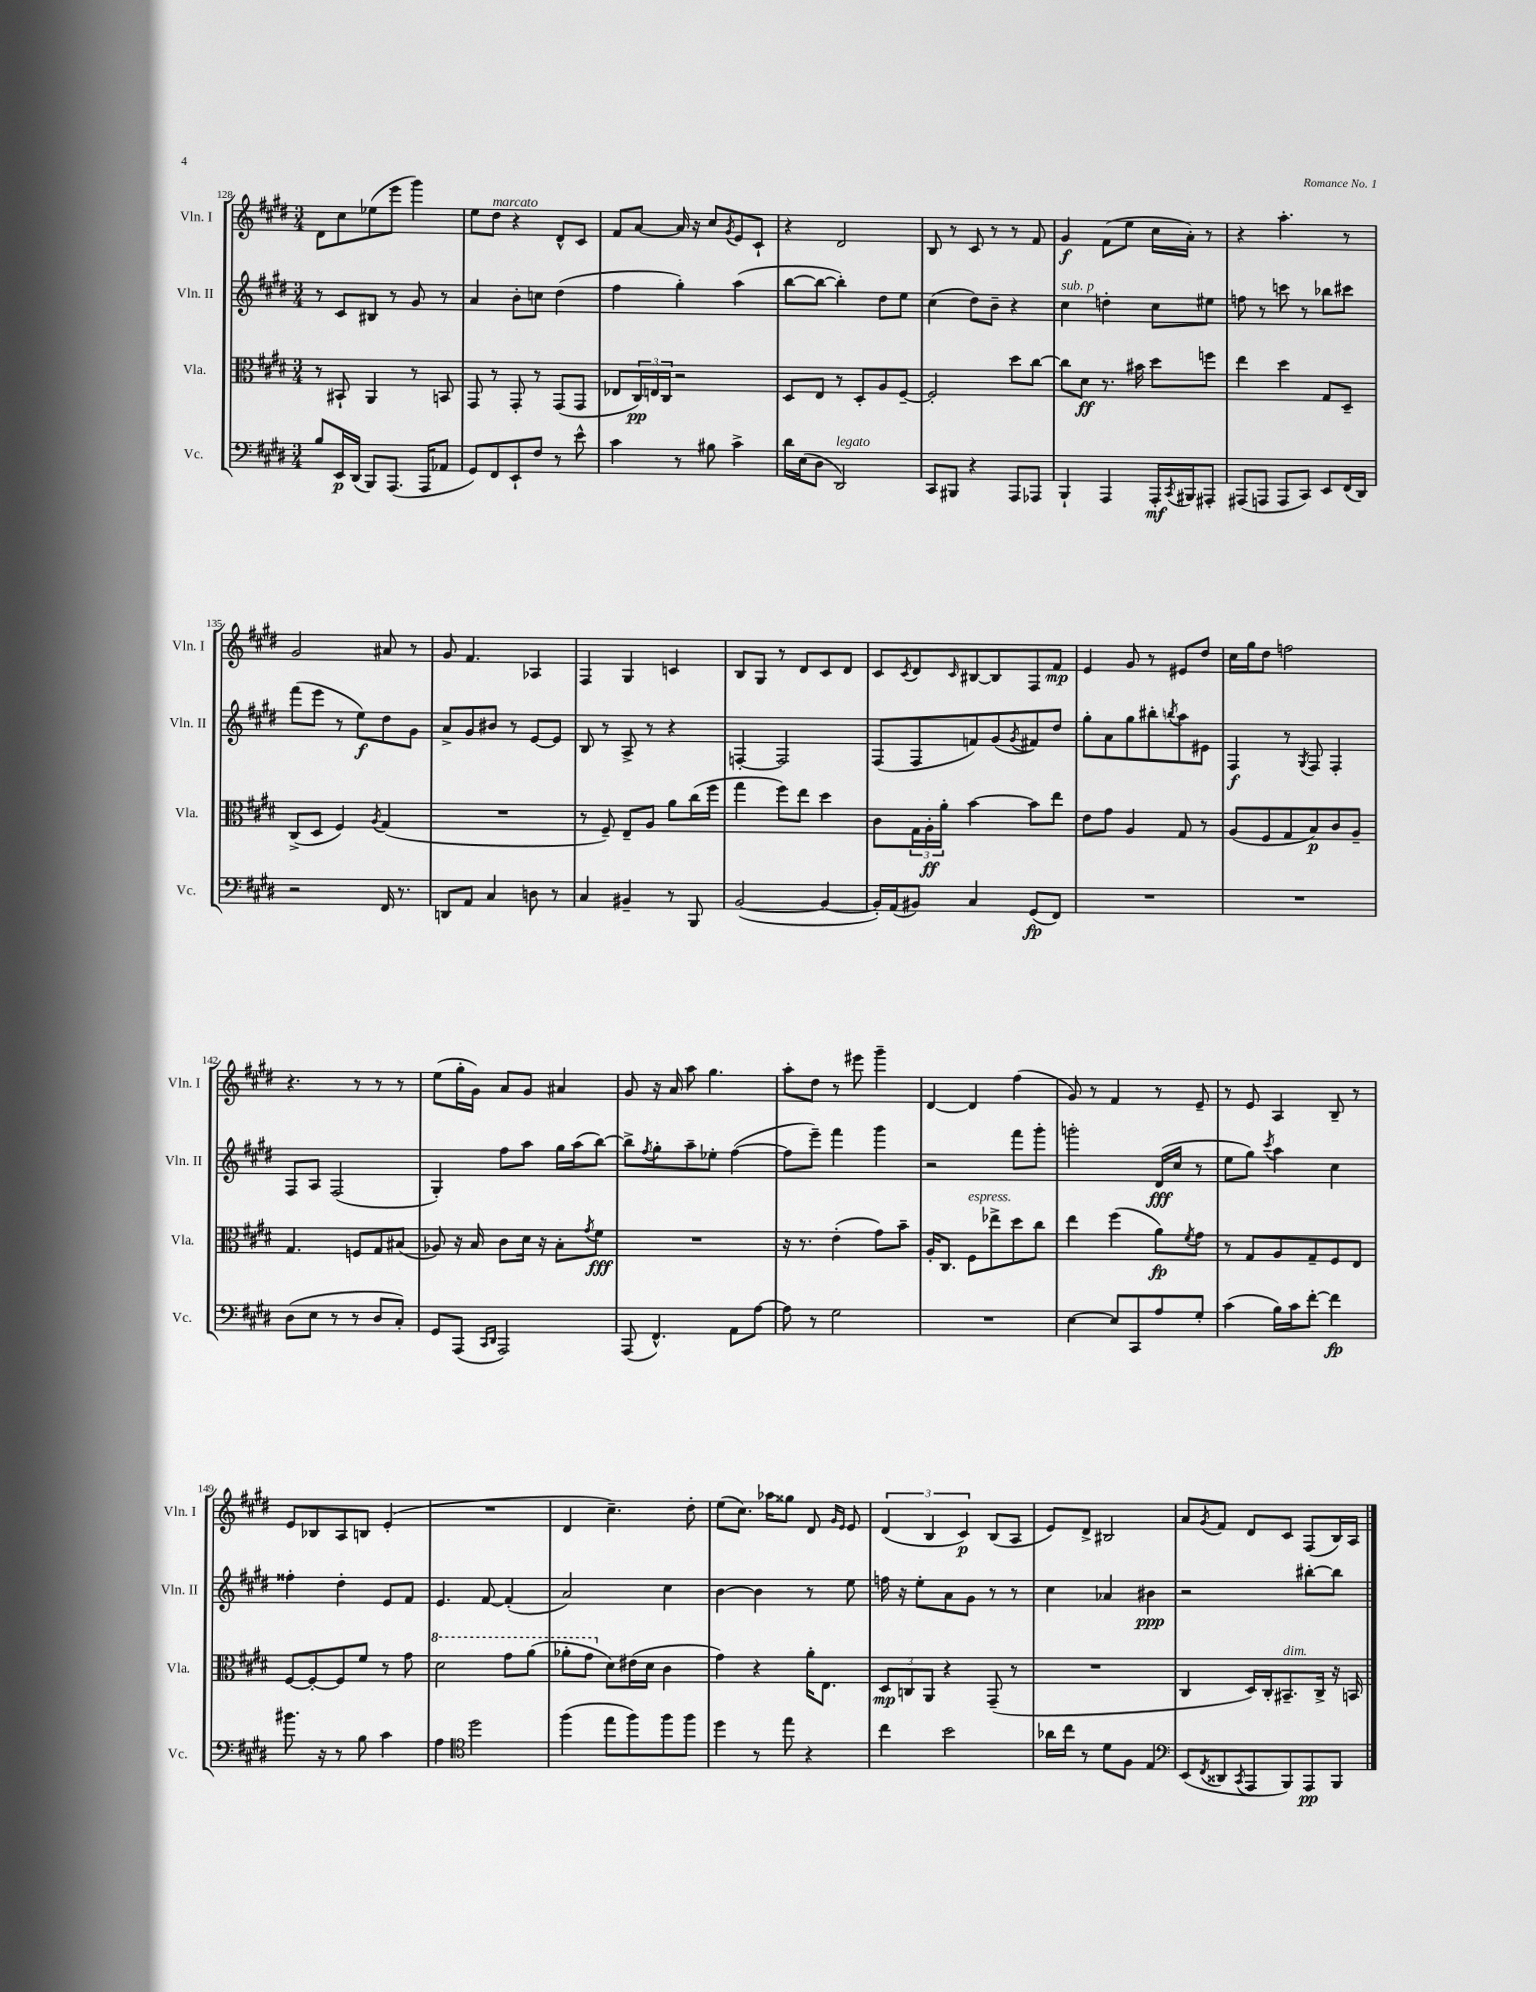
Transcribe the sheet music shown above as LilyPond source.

<<
\new StaffGroup <<
\new Staff = "s0" \with { instrumentName = "Vln. I" shortInstrumentName = "Vln. I" } {
    \clef treble \key e \major \numericTimeSignature \time 3/4
    dis'8 cis''8 ees''8( e'''8 gis'''4) |
    e''8 dis''8^\markup { \italic "marcato" } r4 dis'8-^ cis'8 |
    fis'8 a'8~ a'16 r16 cis''8 \acciaccatura { gis'8 } e'8 cis'8-! |
    r4 dis'2 |
    b8 r8 cis'8 r8 r8 fis'8 |
    gis'4\f fis'8( e''8 cis''16 a'16-.) r8 |
    r4 a''4.-. r8 |
    gis'2 ais'8 r8 |
    gis'8 fis'4. aes4 |
    fis4 gis4 c'4 |
    b8 gis8 r8 dis'8 cis'8 dis'8 |
    cis'8 \acciaccatura { cis'8 } dis'8 \grace { cis'16 } bis8~ bis8 fis8 fis'8\mp |
    e'4 gis'8 r8 eis'8 dis''8 |
    cis''16 gis''16 dis''8 f''2 |
    r4. r8 r8 r8 |
    e''8( gis''16-. gis'16) a'8 gis'8 ais'4 |
    gis'8 r16 a'16 a''8 gis''4. |
    a''8-. dis''8 r8 eis'''8 gis'''4-- |
    dis'4~ dis'4 fis''4( |
    gis'8) r8 fis'4 r8 e'8-- |
    r8 e'8 a4 b8-- r8 |
    e'8 bes8 a8 b8 e'4-.( |
    R2. |
    dis'4 cis''4.--) dis''8-. |
    e''8( cis''8.) aes''16 gisis''8 dis'8 \grace { gis'16 e'16 } e'8 |
    \tuplet 3/2 { dis'4( b4 cis'4\p) } b8( a8 |
    e'8) dis'8-> bis2 |
    a'8 \acciaccatura { gis'8 } fis'8 dis'8 cis'8 fis8( b16) a16 \bar "|." |
}
\new Staff = "s1" \with { instrumentName = "Vln. II" shortInstrumentName = "Vln. II" } {
    \clef treble \key e \major \numericTimeSignature \time 3/4
    r8 cis'8 bis8 r8 gis'8 r8 |
    a'4 b'8-. c''8 dis''4( |
    fis''4 gis''4-.) a''4( |
    b''8~ b''8~ b''4-.) dis''8 e''8 |
    cis''4( dis''8) b'8-- r4 |
    cis''4^\markup { \italic "sub. p" } d''4-. cis''8 eis''8 |
    f''8 r8 c'''8 r8 bes''8 cis'''8 |
    fis'''8( e'''8 r8 e''8\f) dis''8 gis'8 |
    a'8-> gis'8 bis'8 r8 e'8~ e'8 |
    b8 r8 a8-> r8 r4 |
    f4~-. f2 |
    fis8( fis8 f'8) gis'8( \acciaccatura { gis'8 } fis'8) dis''8 |
    gis''8-. a'8 gis''8 bis''8-. \acciaccatura { b''8 } a''8 eis'8 |
    fis4\f r8 \acciaccatura { gis8 } fis8 fis4-. |
    fis8 a8 fis2( |
    gis4-.) fis''8 a''8 gis''16 a''16( b''8~) |
    b''8-> \acciaccatura { fis''8 } gis''8-. a''8-- ees''8-. fis''4~( |
    fis''8 e'''8--) fis'''4 gis'''4 |
    r2 fis'''8 gis'''8-. |
    g'''2-. dis'16\fff( cis''16 r8 |
    e''8 gis''8) \acciaccatura { cis'''8 } a''4 cis''4 |
    fisis''4-. dis''4-. e'8 fis'8 |
    e'4. fis'8~ fis'4-.( |
    a'2) cis''4 |
    b'4~ b'4 r8 e''8 |
    f''16 r16 e''8-. a'8 gis'8 r8 r8 |
    cis''4 aes'4 bis'4\ppp |
    r2 bis''8~-. bis''8 \bar "|." |
}
\new Staff = "s2" \with { instrumentName = "Vla." shortInstrumentName = "Vla." } {
    \clef alto \key e \major \numericTimeSignature \time 3/4
    r8 bis,8-! a,4 r8 b,8 |
    gis,8 r8 gis,8-. r8 gis,8( gis,8 |
    ees8 \tuplet 3/2 { cis16\pp) e16 cis16 } r2 |
    dis8 e8 r8 dis8-. a8 fis8~-- |
    fis2-. dis''8 cis''8~ |
    cis''8 dis'8\ff r8. bis'16 dis''8 f''8 |
    e''4 dis''4 gis8 dis8-- |
    cis8->( dis8 fis4) \acciaccatura { a8 } gis4( |
    R2. |
    r8 fis8--) e8-- a8 a'8 cis''16( fis''16 |
    gis''4 fis''8) e''8 dis''4 |
    cis'8 \tuplet 3/2 { gis16 a16-.\ff a'16-. } b'4~ b'8 e''8 |
    e'8 gis'8 a4 gis8 r8 |
    a8( fis8 gis8 b8\p) cis'8 a8-- |
    gis4. f8 gis8 bis8( |
    aes8) r16 b16 cis'8 dis'16 r16 b8-. \acciaccatura { gis'8 } fis'8\fff |
    R2. |
    r16 r8. e'4-.( gis'8) b'8-- |
    a16-. cis8. fis8^\markup { \italic "espress." } ees''8-> dis''8 cis''8 |
    e''4 fis''4( a'8\fp) \acciaccatura { fis'8 } gis'8 |
    r8 gis8 a8 gis8-- fis8 e8 |
    fis8~ fis8~-. fis8 fis'8 r8 gis'8 |
    \ottava #1 dis''2 gis''8 a''8( |
    aes''8-. gis''8 \ottava #0 dis'8) eis'16( dis'16 cis'4 |
    gis'4) r4 a'16-. e8. |
    \tuplet 3/2 { dis8\mp c8 a,8 } r4 gis,8--( r8 |
    R2. |
    cis4 dis16) cis16-. bis,8.--^\markup { \italic "dim." } cis16-> r16 b,16 \bar "|." |
}
\new Staff = "s3" \with { instrumentName = "Vc." shortInstrumentName = "Vc." } {
    \clef bass \key e \major \numericTimeSignature \time 3/4
    b8 e,16\p dis,16( b,,8) a,,8.( a,,16 aes,8 |
    gis,8) fis,8 e,8-! fis8 r8 e'8-^ |
    cis'4 r8 bis8 cis'4-> |
    dis'16 e16( dis8 dis,2^\markup { \italic "legato" }) |
    cis,8 bis,,8 r4 a,,8 aes,,8 |
    b,,4-! a,,4 a,,16-.\mf \acciaccatura { cis,8 } bis,,16 ais,,8-. |
    ais,,8( a,,8 a,,8 cis,8) e,8 fis,16( dis,16) |
    r2 fis,16 r8. |
    d,8 a,8 cis4 d8 r8 |
    cis4 bis,4-- r8 b,,8 |
    b,2~( b,4~ |
    b,16-.) a,16( bis,8) cis4 gis,8\fp( fis,8) |
    R2. |
    R2. |
    dis8( e8 r8 r8 dis8 cis8-.) |
    gis,8 a,,8( \grace { cis,16 dis,16 } a,,2) |
    a,,8( fis,4.-^) a,8 a8~ |
    a8 r8 gis2 |
    R2. |
    e4~ e8 cis,8 a8 gis8-. |
    cis'4( b16) cis'16 fis'8~-. fis'4\fp |
    bis'8. r16 r8 b8 cis'4 |
    a4 \clef tenor dis''2 |
    fis''4( e''8 fis''8) fis''8 fis''8 |
    dis''4 r8 e''8 r4 |
    cis''4 b'2 |
    aes'16 cis''16 r8 dis'8 fis8 e4 |
    \clef bass e,8( \acciaccatura { fis,8 } disis,8 \acciaccatura { cis,8 } a,,8 b,,8) a,,8\pp b,,8 \bar "|." |
}
>>
>>
\layout { \context { \Score currentBarNumber = #128 } }
